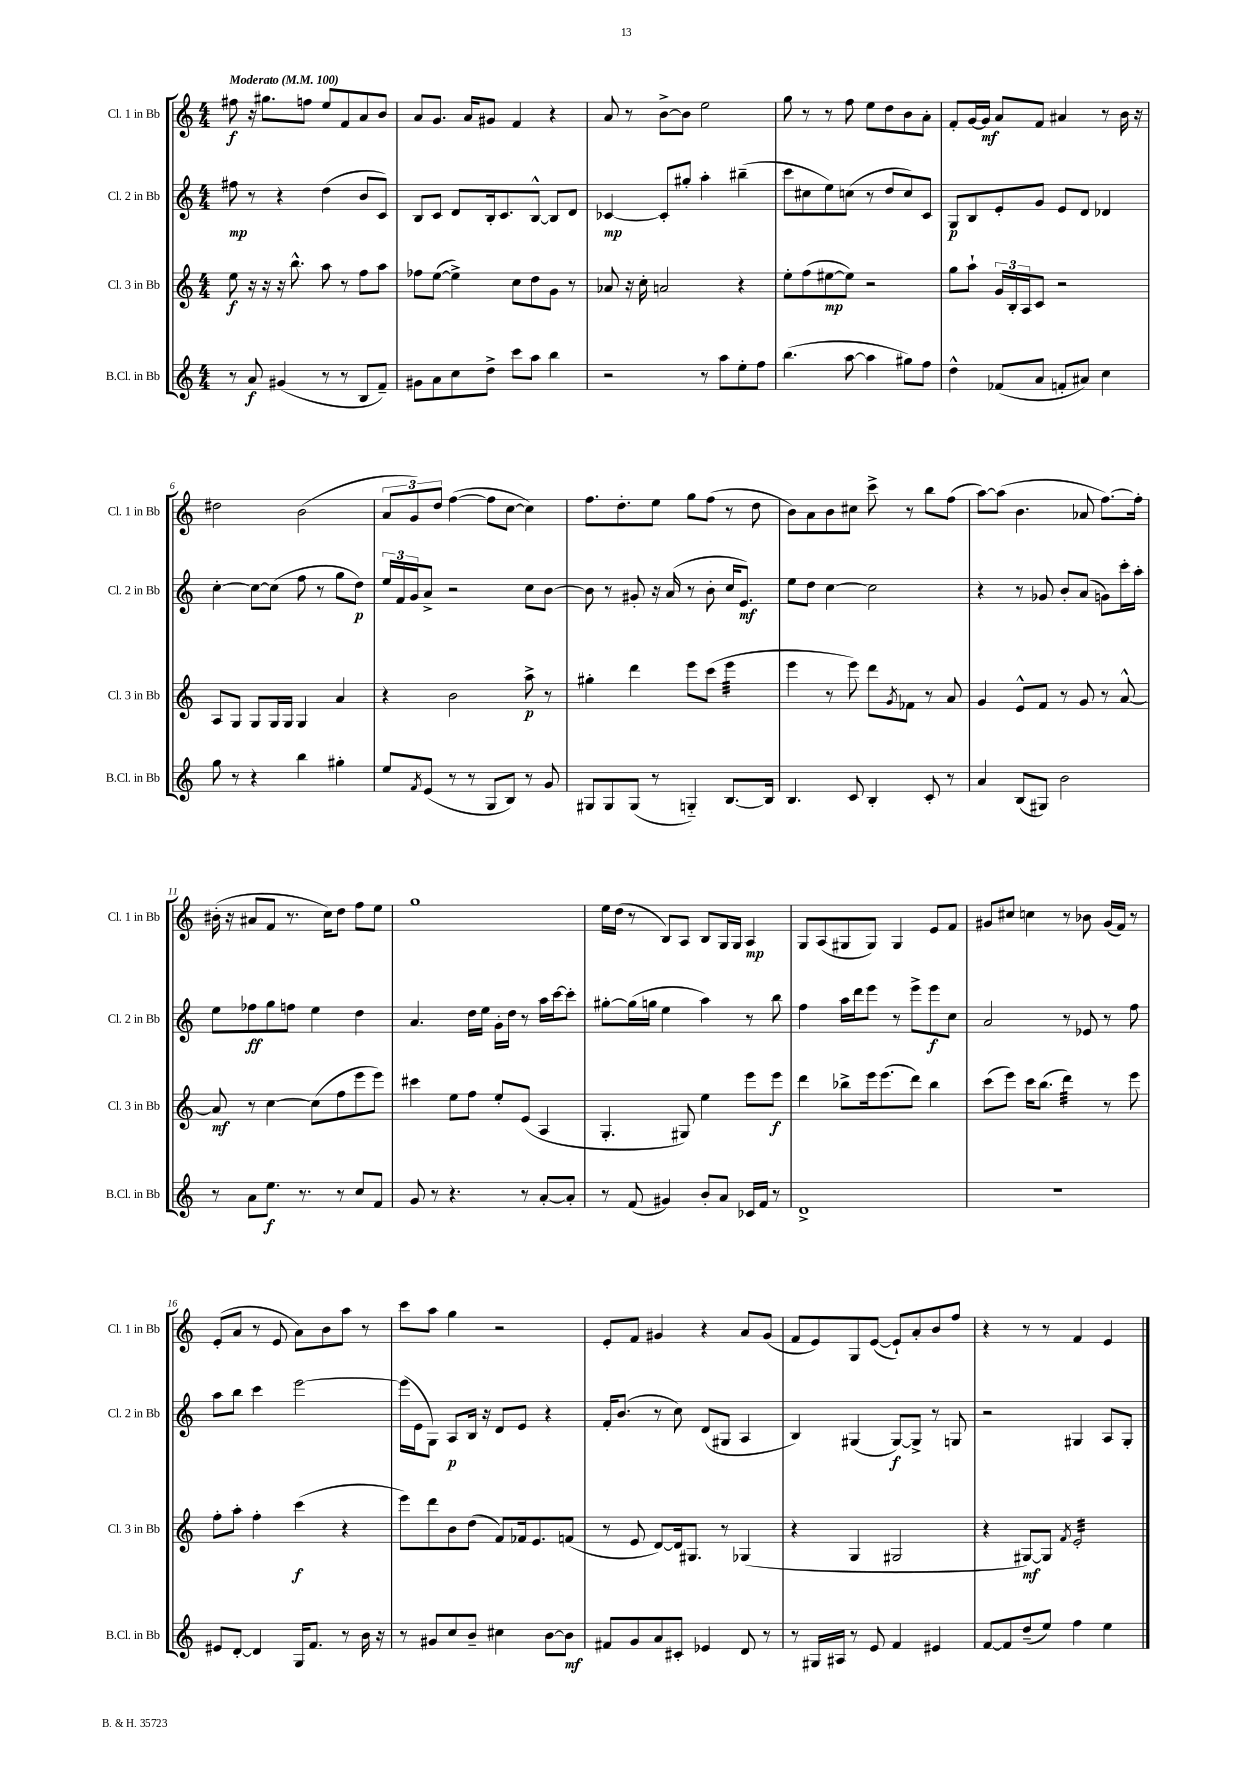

**kern	**kern	**kern	**kern
*staff4	*staff3	*staff2	*staff1
*clefG2	*clefG2	*clefG2	*clefG2
*k[]	*k[]	*k[]	*k[]
*M4/4	*M4/4	*M4/4	*M4/4
*MM100	*MM100	*MM100	*MM100
8r	8ee	8ff#	8ff#
8a	16r	8r	16r
.	16r	.	8.gg#
(4g#	16r	4r	.
.	8.bb^^	.	.
.	.	.	8ff
8r	8aa	(4dd	8ee
8r	8r	.	8f
8B	8ff	8b	8a
8f~)	8aa	8c)	8b
=	=	=	=
8g#	8ff-	8B	8a
8a	([8ee	8c	8.g
8cc	4ee^])	8d	.
.	.	.	16a
8dd^	.	16B'	8g#
.	.	8.c	.
8ccc	8cc	.	4f
8aa	8dd	[8B^^	.
4bb	8g	8B]	4r
.	8r	8d	.
=	=	=	=
2r	8a-	[4c-	8a
.	16r	.	8r
.	16cc'	.	.
.	2a	8c-']	[8b^
.	.	8gg#'	8b]
8r	.	4aa'	2ee
8aa	.	.	.
8ee'	4r	(4bb#~	.
8ff	.	.	.
=	=	=	=
(4.bb	8ee'	8ccc	8gg
.	(8ff	8cc#	8r
.	[8ee#	8ee)	8r
[8aa	8ee#])	(8cc	8ff
4aa]	2r	8r	8ee
.	.	8dd	8dd
8gg#)	.	8cc)	8b
8ff	.	8c	8a'
=	=	=	=
4dd^^	8gg	8G	8f'
.	8aa`	8B	[16g
.	.	.	16g]
(8f-	24g	8e'	8a
.	24B'	.	.
.	24A	.	.
8a	8c	8g	8f
8f'	2r	8e	4a#
8a#)	.	8d	.
4cc	.	4d-	8r
.	.	.	16b
.	.	.	16r
=	=	=	=
8gg	8A	[4cc'	2dd#
8r	8G	.	.
4r	8G	8cc_	.
.	16G	(8cc]	.
.	16G	.	.
4bb	4G	8ff	(2b
.	.	8r	.
4gg#'	4a	8gg	.
.	.	8dd)	.
=	=	=	=
8ee	4r	24ee	12a
.	.	24f	.
.	.	24g	12g)
8qf	.	.	.
(8e	.	8a^	.
.	.	.	12dd
8r	2b	2r	([4ff
8r	.	.	.
8G	.	.	8ff]
8B)	.	.	[8cc
8r	8aa^	8cc	4cc])
8g	8r	[8b	.
=	=	=	=
8G#	4gg#'	8b]	8.ff
8G#	.	8r	.
.	.	.	8.dd'
(8G#	4ddd	8g#'	.
8r	.	16r	8ee
.	.	(16a	.
4G'~)	8eee	8r	8gg
.	(8ccc	8b'	(8ff
[8.B	4eee	16cc	8r
.	.	8.e)	.
.	.	.	8dd
16B]	.	.	.
=	=	=	=
4.B	4eee	8ee	8b)
.	.	8dd	8a
.	8r	[4cc	8b
8c	8eee)	.	8cc#
4B'	8ddd	2cc]	8ccc^
.	8qg	.	.
.	8f-	.	8r
8c'	8r	.	8bb
8r	8a	.	(8ff
=	=	=	=
4a	4g	4r	[8aa)
.	.	.	(8aa]
(8B	8e^^	8r	4.b
8G#)	8f	8g-	.
2b	8r	8b'	.
.	8g	(8a	8a-
.	8r	8g)	[8.ff)
.	[8a^^	16ccc'	.
.	.	16aa'	16ff']
=	=	=	=
8r	8a]	8ee	(16b#'
.	.	.	16r
8a	8r	8ff-	8a#
8.ee	[4cc	8gg	8f
.	.	8ff	8.r
8.r	.	.	.
.	(8cc]	4ee	.
.	.	.	16cc)
8r	8ff	.	8dd
8cc	8eee	4dd	8ff
8f	8eee)	.	8ee
=	=	=	=
8g	4ccc#	4.a	1gg
8r	.	.	.
4.r	8ee	.	.
.	8ff	16dd	.
.	.	16ee	.
.	8ee'	16g'	.
.	.	16dd	.
8r	(8e	8r	.
[8a'	4A	16aa	.
.	.	[16ccc	.
8a']	.	8ccc']	.
=	=	=	=
8r	4.G'	[8gg#'	16ee
.	.	.	(16dd
(8f	.	(16gg#]	8r
.	.	16gg	.
4g#)	.	4ee	8B)
.	8G#)	.	8A
8b'	4ee	4aa)	8B
8a	.	.	16G
.	.	.	16G
16c-	8eee	8r	4A
16f	.	.	.
8r	8eee	8bb	.
=	=	=	=
1d^	4ddd	4ff	8G
.	.	.	(8A
.	8bb-^	16aa	8G#
.	.	16ddd	.
.	16eee	8eee	8G#)
.	(8.eee	.	.
.	.	8r	4G#
.	8ddd)	8eee^	.
.	4bb-	8eee	8e
.	.	8cc	8f
=	=	=	=
1r	(8ccc	2a	8g#
.	8eee)	.	8cc#
.	16ccc	.	4cc
.	(8.bb	.	.
.	4ddd)	8r	8r
.	.	8e-	8b-
.	8r	8r	(16g#
.	.	.	16f)
.	8eee	8ff	8r
=	=	=	=
8e#	8ff'	8aa	(8e'
[8d'	8aa'	8bb	8a
4d]	4ff'	4ccc	8r
.	.	.	8e
16G	(4ccc	[2eee	8a)
8.f	.	.	.
.	.	.	8b
8r	4r	.	8aa
16b	.	.	8r
16r	.	.	.
=	=	=	=
8r	8eee)	(16eee]	8ccc
.	.	16e	.
8g#	8ddd	8G)	8aa
8cc	8b	8A	4gg
8b~	(8dd	16B	.
.	.	16r	.
4cc#	8f)	8d	2r
.	16f-	8e	.
.	8.e	.	.
[8b	.	4r	.
8b]	(8f	.	.
=	=	=	=
8f#	8r	16f'	8e'
.	.	(8.b	.
8g	8e	.	8f
8a	[8d)	8r	4g#
8c#'	16d]	8cc)	.
.	8.G#	.	.
4e-	.	(8d	4r
.	8r	8G#	.
8d	(4G-	4A	8a
8r	.	.	(8g#
=	=	=	=
8r	4r	4B)	8f
16G#	.	.	8e)
16A#	.	.	.
8r	4G	(4G#	8G
8e	.	.	([8e
4f	2G#	[8G#)	8e`])
.	.	8G#^]	8a'
4e#	.	8r	8b
.	.	8G	8ff
=	=	=	=
[8f	4r	2r	4r
8f]	.	.	.
(8dd~	[8G#)	.	8r
8ee)	8G#]	.	8r
.	8qf	.	.
4ff	2e'	4G#	4f
4ee	.	8A	4e
.	.	8G#'	.
==	==	==	==
*-	*-	*-	*-
